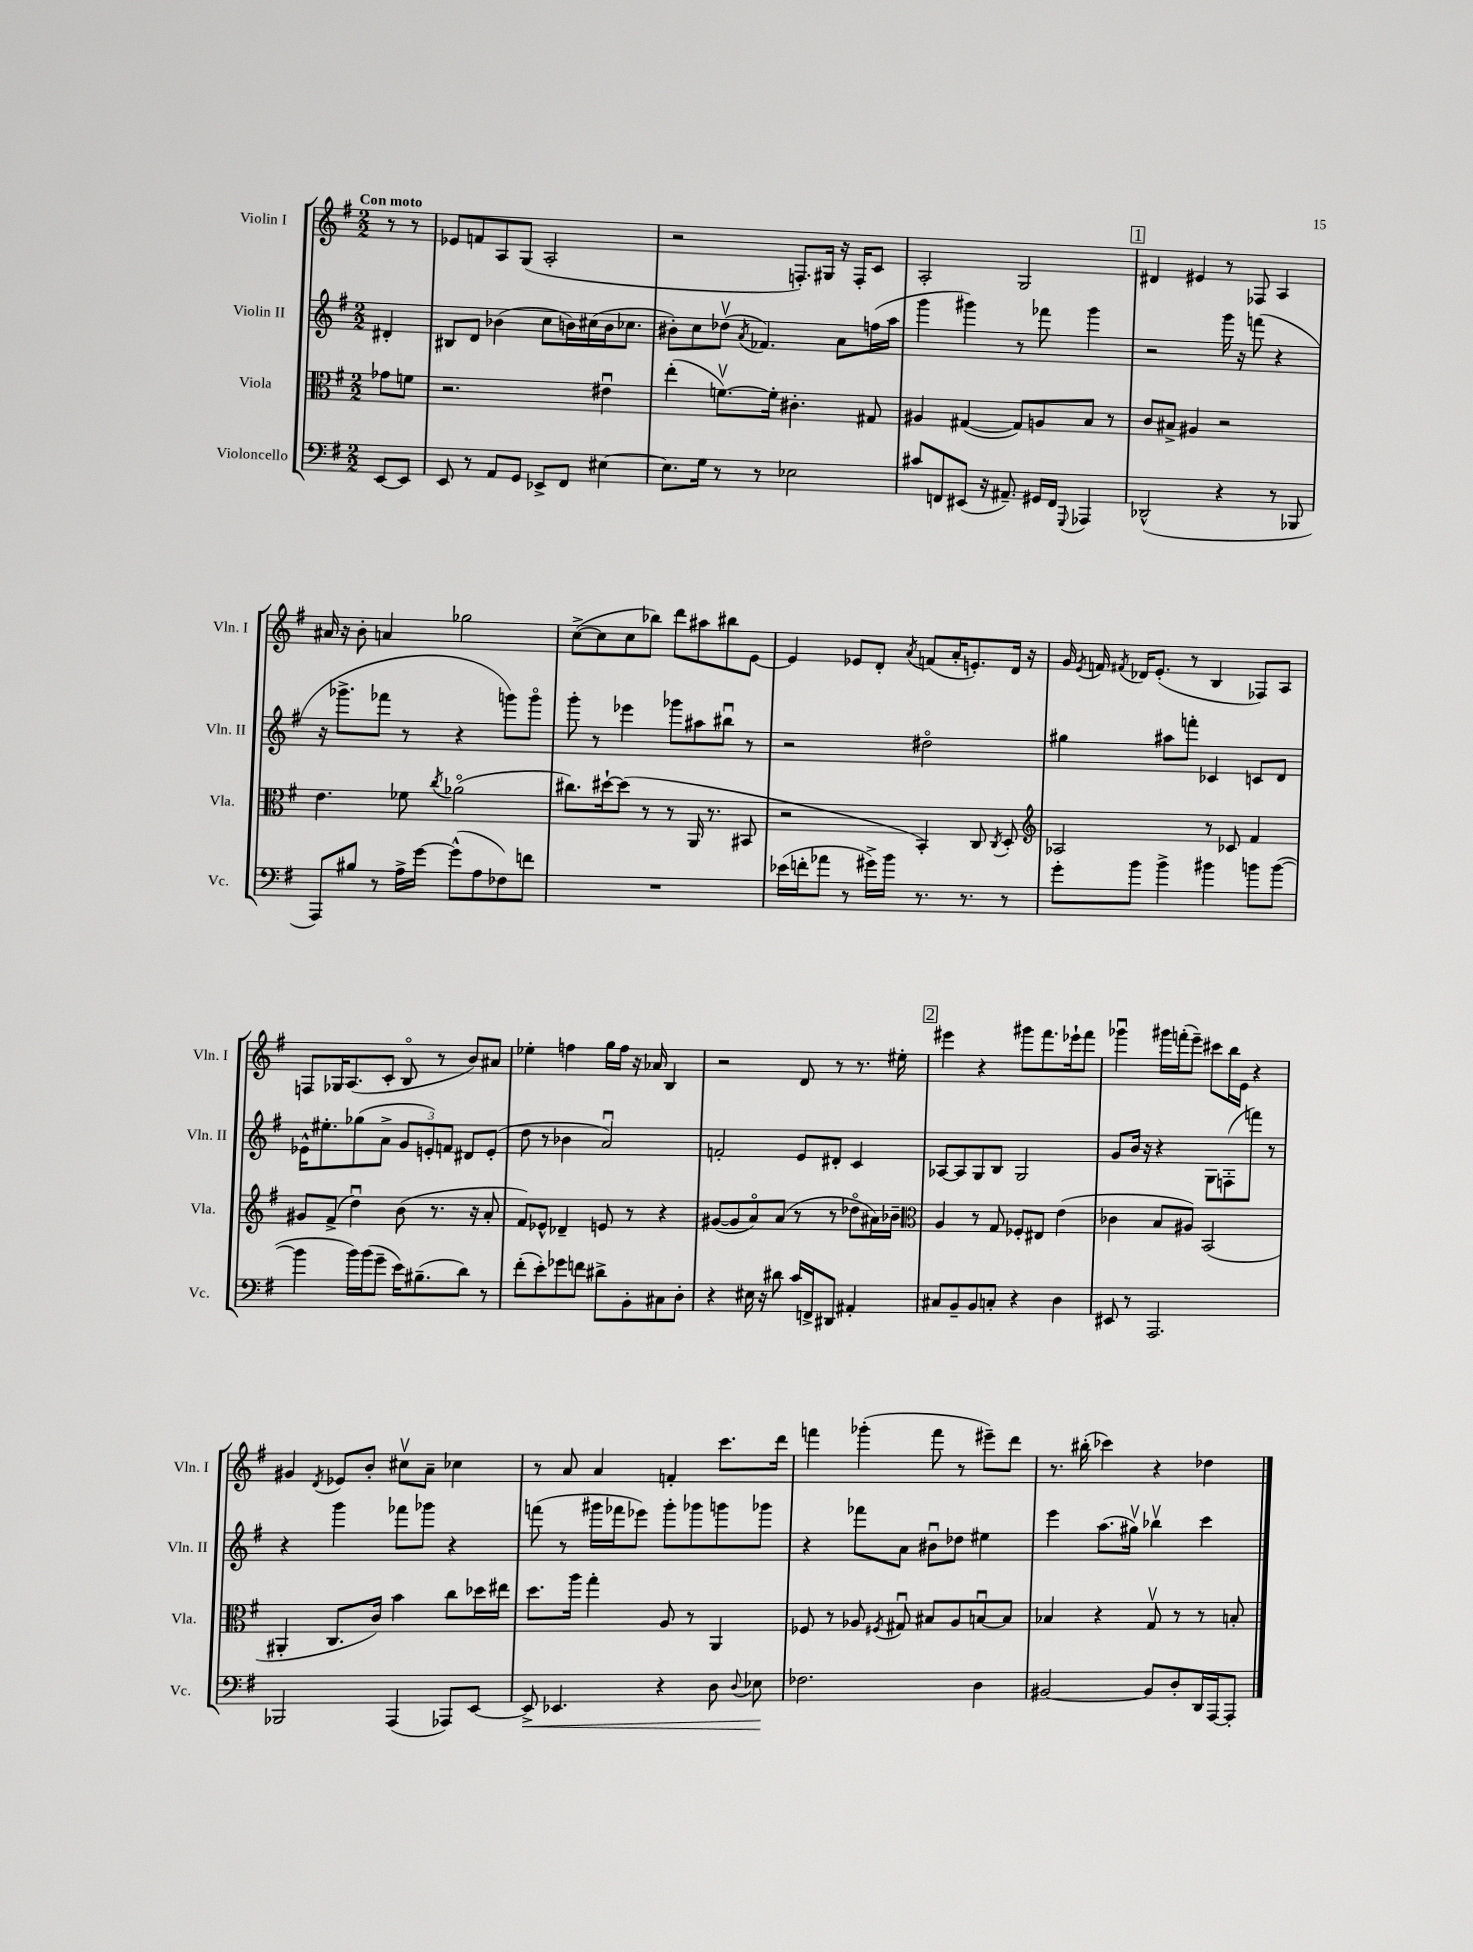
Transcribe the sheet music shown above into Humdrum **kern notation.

**kern	**kern	**kern	**kern
*staff4	*staff3	*staff2	*staff1
*clefF4	*clefC3	*clefG2	*clefG2
*k[f#]	*k[f#]	*k[f#]	*k[f#]
*M2/2	*M2/2	*M2/2	*M2/2
[8EE	8g-	4d#'	8r
8EE]	8f	.	8r
=	=	=	=
8EE	2.r	8B#	8e-
8r	.	8d	8f
8AA	.	(4b-	8A
8GG	.	.	(8G
8EE-^	.	8cc	2A'
8FF#	.	16b)	.
.	.	(16cc#	.
[4E#	4e#u	16b	.
.	.	8.cc-	.
=	=	=	=
8.E#]	(4ee'	8b#')	2r
.	.	8cc	.
16G	.	.	.
8r	[8.fv)	(8dd-v	.
.	.	8qa	.
8r	.	4.f-)	.
.	16f']	.	.
2E-	4.c#'	.	8.F')
.	.	.	16G#
.	.	8a	16r
.	.	.	16F'
.	8G#	(16ff	8c
.	.	16aa	.
=	=	=	=
8c#	4A#	4ggg	2A'
8FF	.	.	.
(8EE#	([4G#	4ggg#)	.
16r	.	.	.
8.AA#~)	.	.	.
.	8G#])	8r	2G
16GG#	8A	8fff-	.
16FF	.	.	.
8qqGGG	.	.	.
4AAA-	8B	4ggg#	.
.	8r	.	.
=	=	=	=
(2DD-^^	8c	2r	4d#
.	8B#^	.	.
.	4A#	.	4e#
4r	2r	16ggg	8r
.	.	16r	.
.	.	(8fff	8F-
8r	.	4r	4A
8BBB-	.	.	.
=	=	=	=
8AAA)	4.e	16r	16a#
.	.	8.ggg-^	16r
8B#	.	.	8b'
8r	.	8fff-	4a
16A^	8f-	8r	.
[16g	.	.	.
.	8qcc	.	.
(8g^^]	(2a-o	4r	2gg-
8A	.	.	.
8F-)	.	8ggg)	.
8f	.	8gggo	.
=	=	=	=
1r	8.cc#)	8ggg'	([8cc^
.	.	8r	8cc]
.	[16dd#`	.	.
.	(8dd#]	4eee-	8cc
.	8r	.	8bb-)
.	8r	8ggg-	8ddd
.	16AA	8aa#	8aa#
.	8.r	.	.
.	.	8bb#u	8bb#
.	8BB#	8r	[8e
=	=	=	=
(16e-	2r	2r	4e]
16f'	.	.	.
8a-	.	.	.
8r	.	.	8e-
16g#^)	.	.	8d'
16b	.	.	.
.	.	.	8qa
8.r	4BB')	2dd#o	(8f
.	.	.	16a'
8.r	.	.	8.e')
.	8C	.	.
.	8qC	.	.
8r	8D'	.	16d
.	.	.	16r
=	=	=	=
*	*clefG2	*	*
8g'	2A-	4gg#	16g
.	.	.	8qe
.	.	.	16f
.	.	.	8qf#
8b	.	.	16d-
.	.	.	(8.e'
4b^	.	8aa#	.
.	.	8fff'	8r
4b#	8r	4c-	4B
.	8c-	.	.
8b	4f#	8c	8F-)
([8b	.	8d	8A
=	=	=	=
4b]	8g#	16e-^^	8F
.	.	8.ee#'	.
.	(8f#^	.	16G-
.	.	.	(8.A
16b)	4ddu)	(8gg-	.
(16b	.	.	.
8g~	.	8a^	8c'
16e)	(8b	12g	8Bo
(8.B#~	.	.	.
.	.	12e')	.
.	8.r	.	8r
.	.	12f	.
8d)	.	8d#	8b)
.	16r	.	.
8r	8a'	(8e'	8a#
=	=	=	=
(8f#'	8f#)	8dd	4ee-'
8e')	8e-^^	8r	.
8g-	4d-~	4b-	4ff
8f	.	.	.
8d#^	8e	2au)	16gg
.	.	.	16ff
8BB'	8r	.	16r
.	.	.	16a-
8C#	4r	.	4B
8D'	.	.	.
=	=	=	=
4r	([8g#	2f'	2r
.	8g#]	.	.
16E#	8ao)	.	.
16r	.	.	.
8d#	(8a	.	.
16c	8r	8e	8d
16FF^	.	.	.
8DD#	8r	8d#'	8r
4AA#'	8dd-o	4c	8.r
.	16a#)	.	.
.	16b-~	.	16ee#'
=	=	=	=
*	*clefC3	*	*
8C#	4A	[8A-	4eee#
8BB~	.	8A-]	.
8BB	8r	8G	4r
8C'	8G	8B	.
4r	8F-'	2G	8ggg#
.	8E#	.	8.fff#
4D	(4e	.	.
.	.	.	16eee-`
.	.	.	8fff#
=	=	=	=
8EE#	4c-	8g	4ggg-u
8r	.	16b	.
.	.	16r	.
2.AAA	8B	4r	16ggg#
.	.	.	(16fff'
.	8A#)	.	8eee~)
.	(2BB	8G	8ccc#
.	.	(8F'	16bb
.	.	.	16e
.	.	8fff)	4r
.	.	8r	.
=	=	=	=
2BBB-	4AA#'	4r	4g#
.	.	.	8qd
.	8.C	4ggg	8e-
.	.	.	8b'
.	16c)	.	.
(4AAA	4b	8fff-	8cc#v
.	.	8ggg-	8a~
8AAA-)	8cc	4r	4cc-
[8EE	16dd-	.	.
.	16ee#	.	.
=	=	=	=
8EE^]	8.dd	(8fff	8r
4.EE-	.	8r	8a
.	16aa	.	.
.	4gg'	16ggg#	4a
.	.	16fff-	.
.	.	8eee-)	.
4r	8A	8ggg#'	4f'
.	8r	8ggg-	.
8D	4AA	8ggg	8.ccc
8qqD	.	.	.
8E-	.	8ggg-	.
.	.	.	16ddd
=	=	=	=
2.F-	8F-	4r	4fff
.	8r	.	.
.	8A-	8fff-	(4ggg-'
.	8qF#	.	.
.	8G#u	8a	.
.	8B#	8b#u	8fff
.	8A-	8dd-	8r
4D	[8Bu	4ee#	8eee#~)
.	8B]	.	8ddd
=	=	=	=
[2BB#	4B-	4eee	8.r
.	.	.	(16bb#'
.	4r	(8.aa	4ccc-)
.	.	16gg#v)	.
8BB#]	8Gv	4bb-v	4r
8D'	8r	.	.
16DD	8r	4ccc	4dd-
[16AAA	.	.	.
8AAA']	8B'	.	.
==	==	==	==
*-	*-	*-	*-
